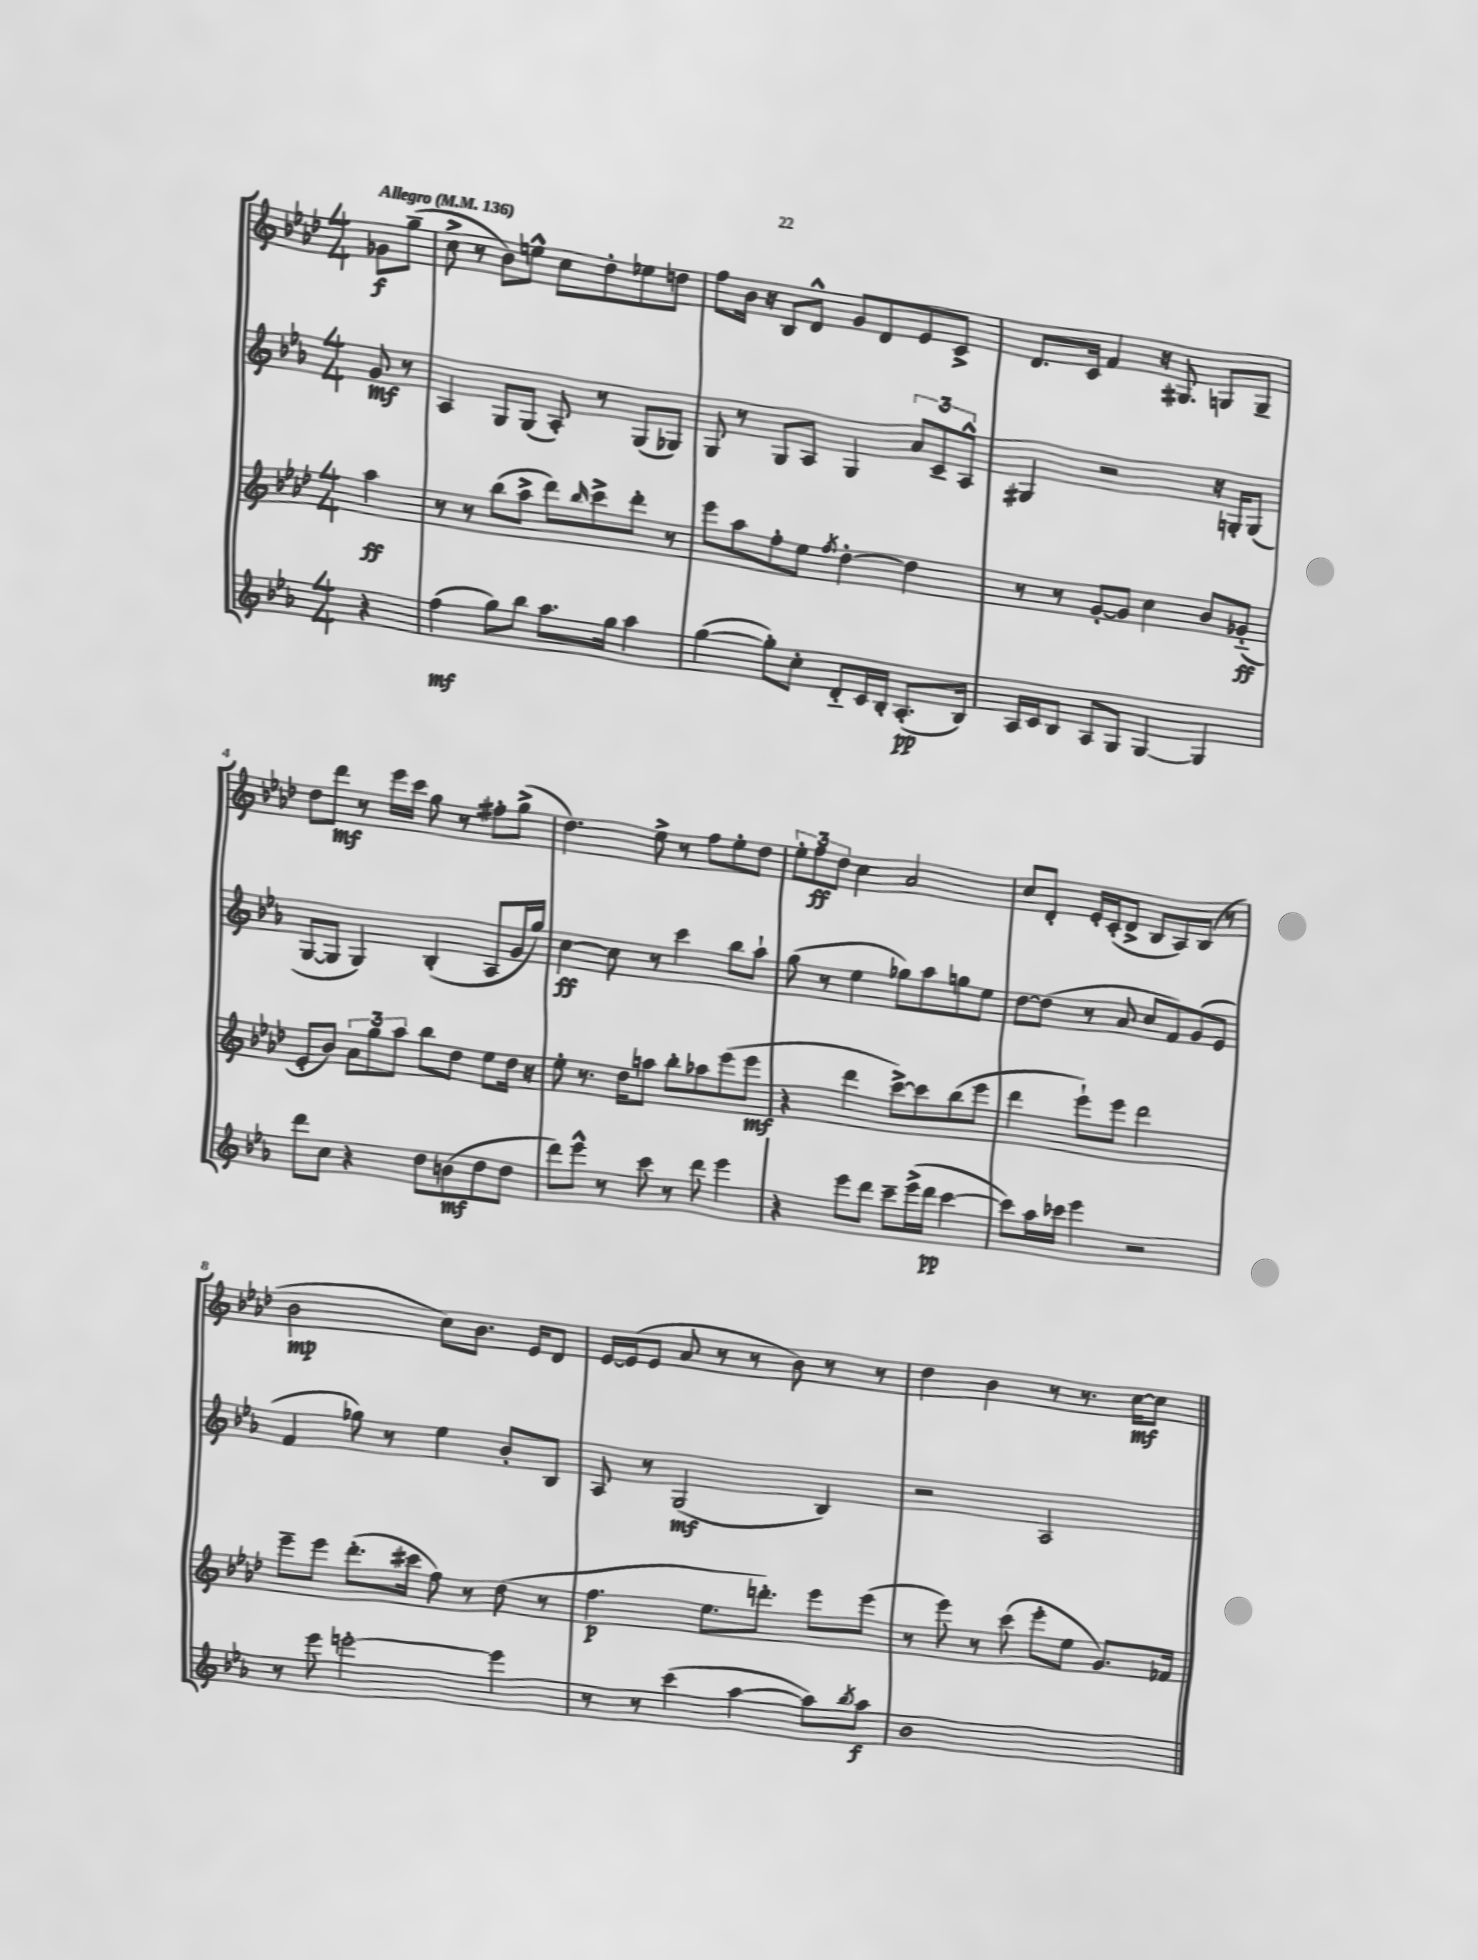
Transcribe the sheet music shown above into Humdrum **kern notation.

**kern	**kern	**kern	**kern
*staff4	*staff3	*staff2	*staff1
*clefG2	*clefG2	*clefG2	*clefG2
*k[b-e-a-]	*k[b-e-a-d-]	*k[b-e-a-]	*k[b-e-a-d-]
*M4/4	*M4/4	*M4/4	*M4/4
*MM136	*MM136	*MM136	*MM136
4r	4aa-\	8g/	8g-\L
.	.	8r	(8gg~\J
=	=	=	=
(4ff\	8r	4A-/	8cc^\
.	8r	.	8r
8gg\L)	(8bb-\L	8G/L	8b-\L)
8bb-\J	8aa-^\J	(8G/J	8ee^^\J
8.aa-\L	8ddd-\L)	8A-'/)	8cc\L
.	16qqbb-/	.	.
.	8ccc^\	8r	8dd-'\
16gg\Jk	.	.	.
4aa-\	8ddd-'\J	(8G/L	8ee-\
.	8r	8G-/J)	8dd\J
=	=	=	=
([4gg\	8eee-\L	8G/	8ff\L
.	8aa-\	8r	16b-\Jk
.	.	.	16r
8gg'\]L)	8ff'\	8G/L	8B-/L
8cc'\J	8ee-\J	8A-/J	8d-^^/J
.	8qff/	.	.
8d'~/L	[4dd-'\	4G/	8g/L
16c/L	.	.	8d-/
16B-'/JJ	.	.	.
(8.A-'/L	4dd-\]	12a-/L	8e-/
.	.	12c~/	.
.	.	.	8c^/J
.	.	12A-^^/J	.
16B-/Jk)	.	.	.
=	=	=	=
16A-/LL	8r	4G#/	8.d-/L
16c/J	.	.	.
8B-/J	8r	.	.
.	.	.	16c/Jk
8A-/L	[8g'/L	2r	4f/
8G/J	8g/]J	.	.
[4G/	4cc\	.	16r
.	.	.	8.G#/
4G/]	8b-/L	16r	8G/L
.	.	16G'/LK	.
.	(8g-'~/J	(8G/J	8G~/J
=	=	=	=
8ddd\L	8e-'/L	[8G/L	8dd-\L
8cc\J	8b-/J)	8G/]J	8ddd-\J
4r	12a-\L	4G/)	8r
.	12gg\	.	.
.	.	.	16eee-\LL
.	12aa-\J	.	.
.	.	.	16ccc\JJ
8dd\L	8bb-\L	(4B-'/	8gg\
(8b\	8dd-\J	.	8r
8dd\	8ee-\L	8A-/L	8ff#'\L
8dd\J	16dd-\Jk	16g/L	(8gg^\J
.	16r	16gg/JJ)	.
=	=	=	=
8ddd\L)	8ee-'\	[4cc\	4.dd-\)
8eee-^^\J	8.r	.	.
8r	.	8cc\]	.
.	16dd-\LK	.	.
8ccc\	8aa\J	8r	8ee-^\
8r	8bb-'\L	4ccc\	8r
8ddd\	8aa-\	.	8ff\L
4eee-\	(8eee-\	8bb-\L	8ee-'\
.	8eee-\J	8aa-`\J	8dd-\J
=	=	=	=
4r	4r	(8gg\	12ee-'\L
.	.	.	12ff\
.	.	8r	.
.	.	.	12dd-\J
8eee-\L	4ddd-\	4ee-\	4cc\
8ddd\J	.	.	.
8ccc~\L	[8ccc^\L)	8gg-\L)	2a-/
(16eee-^\L	8ccc\]	8aa-\	.
16ddd\JJ	.	.	.
[4ccc\	(8bb-\	8gg\	.
.	8eee-\J	8ee-\J	.
=	=	=	=
8ccc\]L)	4ddd-\	[8dd\L	8cc/L
16aa-\L	.	(8dd\]J	8d-'/J
16ccc-\JJ	.	.	.
4eee-\	8eee-`\L)	8r	16e-'/LL
.	.	.	(16c'/J
.	8eee-\J	8a-/	8d-^/J
2r	2ddd-\	8cc/L	8B-/L
.	.	8f/)	8A-/)
.	.	(8g/	(8B-/J
.	.	8e-/J	8r
=	=	=	=
8r	8eee-~\L	4f/	2b-\
8eee-\	8eee-\J	.	.
[2eee'\	(8.ddd-'\L	8gg-\)	.
.	.	8r	.
.	16ccc#\Jk	.	.
.	8ff\)	4ee-\	8cc\L)
.	8r	.	8.b-\J
4eee\]	(8dd-\	8b-'/L	.
.	.	.	16e-/LK
.	8r	8B-/J	8d-/J
=	=	=	=
8r	4.ff\	8A-/	[16e-/LL
.	.	.	(16e-/]J
8r	.	8r	8e-/J
(4ccc\	.	(2G/	8a-/
.	8.ee-\L	.	8r
[4aa-\	.	.	8r
.	8.ddd'\J)	.	.
.	.	.	8b-\)
8aa-\]L)	8eee-\L	4B-/)	8r
8qbb-/	.	.	.
8aa-\J	(8eee-\J	.	8r
=	=	=	=
1b-	8r	2r	4dd-\
.	8eee-\)	.	.
.	8r	.	4b-\
.	(8ccc\	.	.
.	8eee-'\L	2A-/	8r
.	8ee-\J	.	8.r
.	8.g/L)	.	.
.	.	.	[16cc\LK
.	.	.	8cc\]J
.	16f-/Jk	.	.
==	==	==	==
*-	*-	*-	*-
